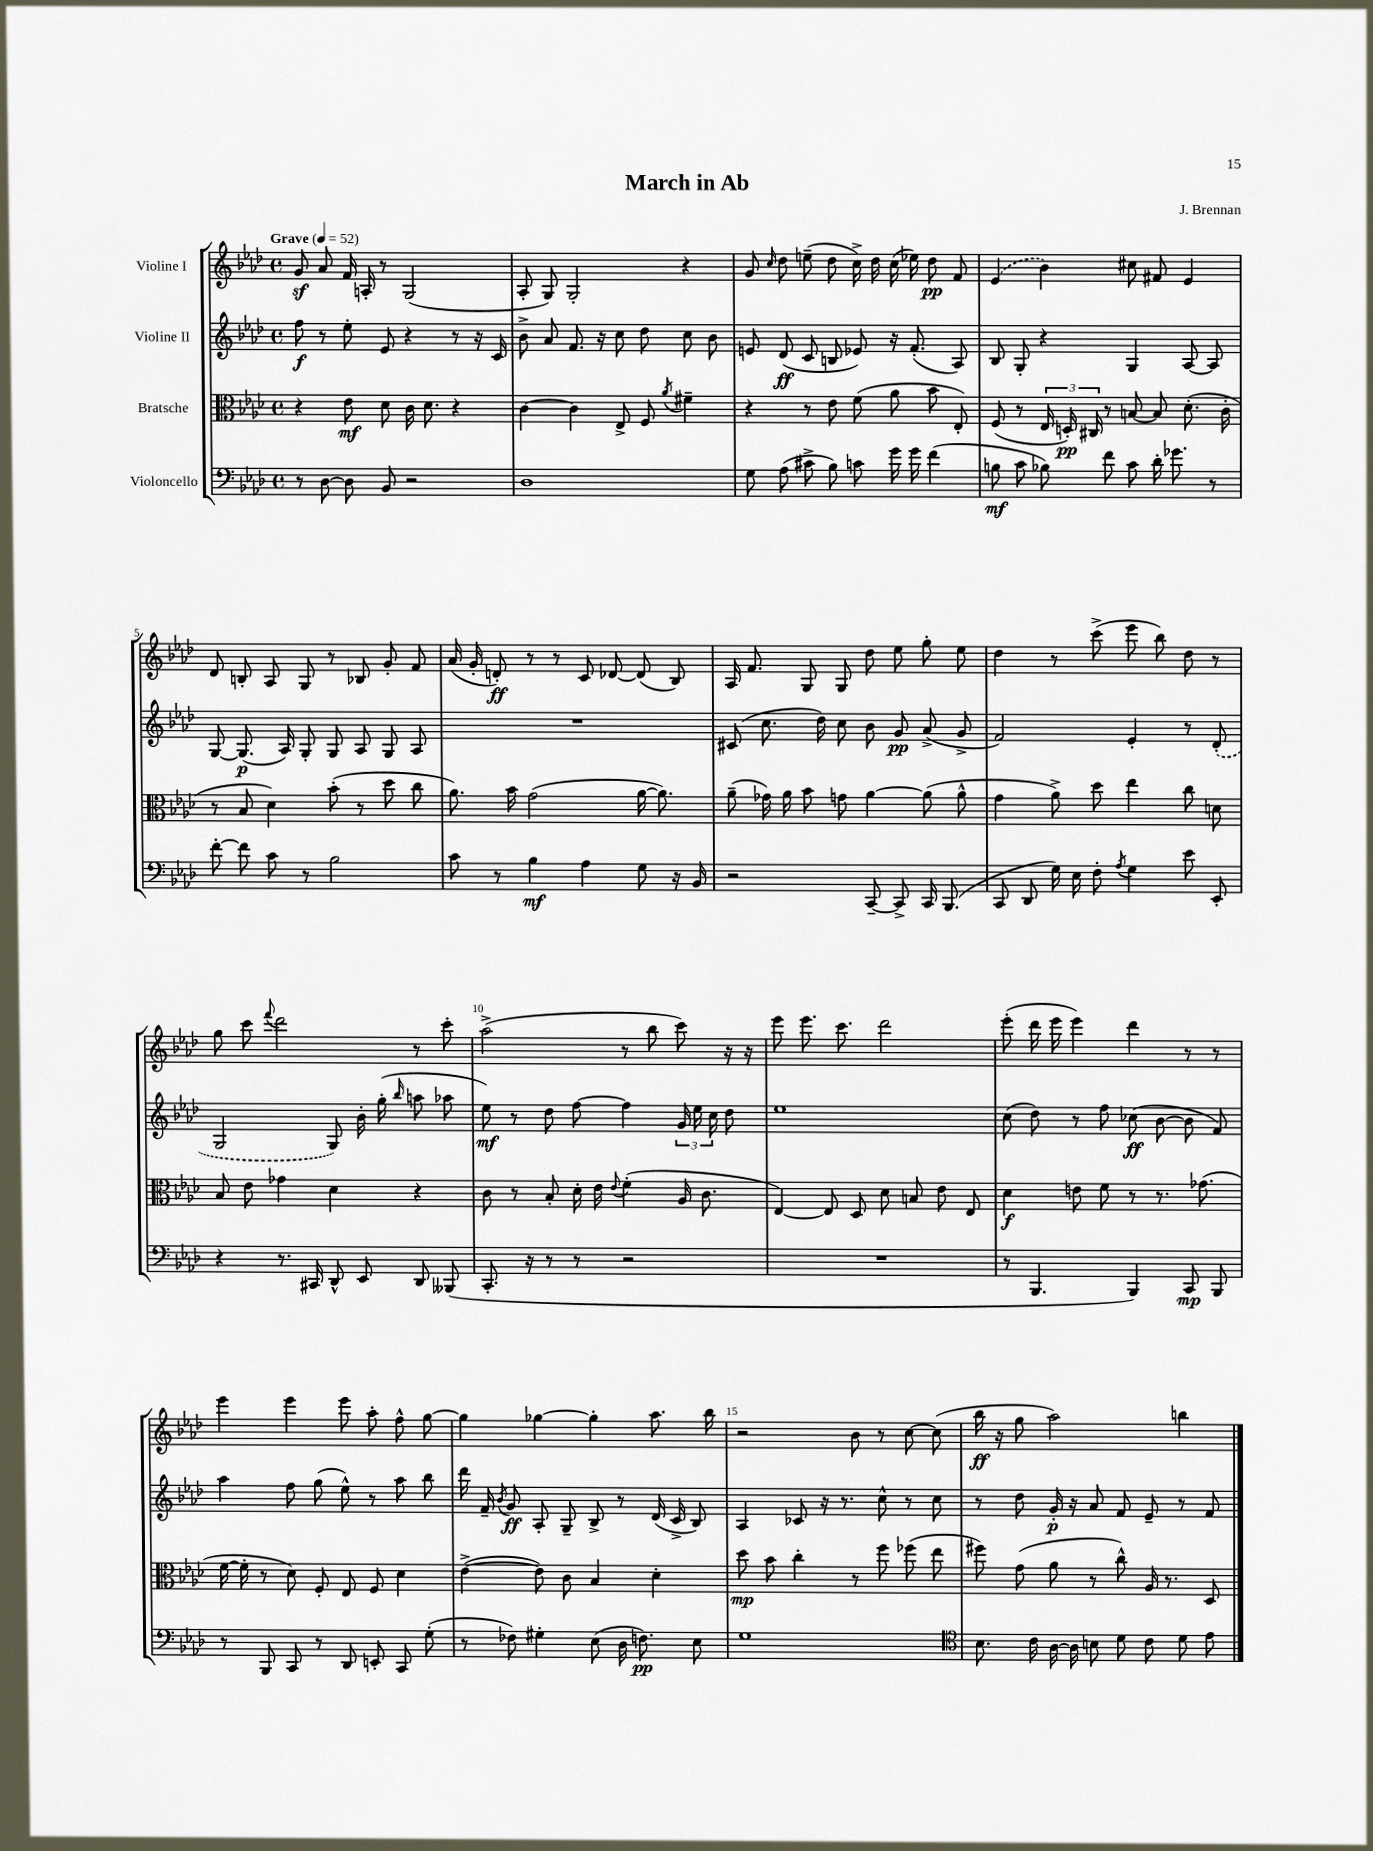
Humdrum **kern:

**kern	**dynam	**kern	**dynam	**kern	**dynam	**kern	**dynam
*part4	*part4	*part3	*part3	*part2	*part2	*part1	*part1
*staff4	*staff4	*staff3	*staff3	*staff2	*staff2	*staff1	*staff1
*I"Violoncello	*	*I"Bratsche	*	*I"Violine II	*	*I"Violine I	*
*clefF4	*	*clefC3	*	*clefG2	*	*clefG2	*
*k[b-e-a-d-]	*	*k[b-e-a-d-]	*	*k[b-e-a-d-]	*	*k[b-e-a-d-]	*
*M4/4	*	*M4/4	*	*M4/4	*	*M4/4	*
*met(c)	*	*met(c)	*	*met(c)	*	*met(c)	*
*MM52	*	*MM52	*	*MM52	*	*MM52	*
=1	=1	=1	=1	=1	=1	=1	=1
!	!	!	!	!	!	!LO:TX:a:B:t=Grave	!
8r	.	4r	.	8ff\	f	8gz/	.
[8D-\	.	.	.	8r	.	8a-/	.
8D-\]	.	8e-\	mf	8ee-'\	.	16f/	.
.	.	.	.	.	.	16An'/	.
8BB-/	.	8d-\	.	8e-/	.	8r	.
2r	.	16c\	.	4r	.	(2G/	.
.	.	8.d-\	.	.	.	.	.
.	.	4r	.	8r	.	.	.
.	.	.	.	16r	.	.	.
.	.	.	.	16c/	.	.	.
=2	=2	=2	=2	=2	=2	=2	=2
1D-	.	[4c\	.	8b-^\	.	8A-'/	.
.	.	.	.	8a-/	.	8G/)	.
.	.	4c\]	.	8.f/	.	2G'/	.
.	.	.	.	16r	.	.	.
.	.	8E-^/	.	8cc\	.	.	.
.	.	8F/	.	8dd-\	.	.	.
.	.	8qa-/	.	.	.	.	.
.	.	4f#X~\	.	8cc\	.	4r	.
.	.	.	.	8b-\	.	.	.
=3	=3	=3	=3	=3	=3	=3	=3
8G\	.	4r	.	8en/	.	8g/	.
.	.	.	.	.	.	16qqcc/	.
(8A-\	.	.	.	(8d-/	ff	8dd-\	.
8c#X^\	.	8r	.	8c/	.	(8een~\	.
8B-\)	.	8e-\	.	8Bn/	.	8dd-\	.
8cn\	.	(8f\	.	8e-X/)	.	16cc^\)	.
.	.	.	.	.	.	16dd-\	.
16g\	.	8a-\	.	16r	.	(16cc\	.
16g\	.	.	.	(8.f'/	.	16ee-X\)	.
(4f\	.	8b-\	.	.	.	8dd-\	pp
.	.	8E-'/)	.	8A-/)	.	8f/	.
=4	=4	=4	=4	=4	=4	=4	=4
8Bn\	mf	(8F/	.	8B-/	.	(4e-/	.
8c\	.	8r	.	8G'/	.	.	.
8B-X\)	.	24E-/	.	4r	.	4b-\)	.
.	.	24Dn'/)	pp	.	.	.	.
.	.	24C#X/	.	.	.	.	.
8f\	.	8r	.	.	.	.	.
8c\	.	[8Bn/	.	4G/	.	8cc#X\	.
16d-'\	.	8B/]	.	.	.	8f#X/	.
8.g-X\	.	.	.	.	.	.	.
.	.	(8.d-'\	.	[8A-/	.	4e-/	.
8r	.	.	.	8A-/]	.	.	.
.	.	16c'\	.	.	.	.	.
!!LO:LB:g=z
=5	=5	=5	=5	=5	=5	=5	=5
[8f'\	.	8r	.	[8G/	.	8d-/	.
8f\]	.	8B-/	.	(8.G/]	p	8Bn'/	.
8c\	.	4d-\)	.	.	.	8A-/	.
.	.	.	.	16A-/)	.	.	.
8r	.	.	.	8G'/	.	8G/	.
2B-\	.	(8b-'\	.	8G/	.	8r	.
.	.	8r	.	8A-/	.	8B-X/	.
.	.	8dd-\	.	8G/	.	8g'/	.
.	.	8cc\	.	8A-/	.	8f/	.
=6	=6	=6	=6	=6	=6	=6	=6
8c\	.	8.a-\)	.	1r	.	(16a-/	.
.	.	.	.	.	.	16g'/	.
8r	.	.	.	.	.	8dn'/)	ff
.	.	16b-\	.	.	.	.	.
4B-\	mf	(2g\	.	.	.	8r	.
.	.	.	.	.	.	8r	.
4A-\	.	.	.	.	.	8c/	.
.	.	.	.	.	.	[8d-X/	.
8G\	.	[16a-\	.	.	.	(8d-/]	.
.	.	8.a-\])	.	.	.	.	.
16r	.	.	.	.	.	8B-/)	.
16BB-/	.	.	.	.	.	.	.
=7	=7	=7	=7	=7	=7	=7	=7
2r	.	(8a-~\	.	(8c#X/	.	16A-/	.
.	.	.	.	.	.	8.f/	.
.	.	16g-X\)	.	8.cc\	.	.	.
.	.	16a-\	.	.	.	.	.
.	.	8b-\	.	.	.	8G/	.
.	.	.	.	16dd-\)	.	.	.
.	.	8gn\	.	8cc\	.	8G/	.
[8CC~/	.	[4a-\	.	8b-\	.	8dd-\	.
8CC^/]	.	.	.	8g/	pp	8ee-\	.
16CC/	.	(8a-\]	.	(8a-^/	.	8gg'\	.
(8.BBB-/	.	.	.	.	.	.	.
.	.	8a-^^\	.	8g^/	.	8ee-\	.
=8	=8	=8	=8	=8	=8	=8	=8
8CC/	.	4g\	.	2f/)	.	4dd-\	.
8DD-/	.	.	.	.	.	.	.
16G\)	.	8a-^\)	.	.	.	8r	.
16E-\	.	.	.	.	.	.	.
8F'\	.	8dd-\	.	.	.	(8ccc^\	.
8qA-/	.	.	.	.	.	.	.
4G\	.	4ee-\	.	4e-'/	.	8eee-\	.
.	.	.	.	.	.	8bb-\)	.
8e-\	.	8cc\	.	8r	.	8dd-\	.
8EE-'/	.	8dn\	.	(8d-'/	.	8r	.
!!LO:LB:g=z
=9	=9	=9	=9	=9	=9	=9	=9
4r	.	8B-/	.	2G/	.	8gg\	.
.	.	8e-\	.	.	.	8ccc\	.
.	.	.	.	.	.	8qqfff/	.
8.r	.	4g-X\	.	.	.	2ddd-\	.
16CC#X/	.	.	.	.	.	.	.
8DD-^^/	.	4d-\	.	8G/)	.	.	.
8EE-/	.	.	.	16b-'\	.	.	.
.	.	.	.	(16gg'\	.	.	.
.	.	.	.	16qqbb-/	.	.	.
8DD-/	.	4r	.	8aan\	.	8r	.
(8BBB--X/	.	.	.	8aa-X\	.	8ccc'\	.
=10	=10	=10	=10	=10	=10	=10	=10
8.CC'/	.	8c\	.	8ee-\)	mf	(2aa-^\	.
.	.	8r	.	8r	.	.	.
16r	.	.	.	.	.	.	.
8r	.	8B-'/	.	8dd-\	.	.	.
8r	.	16d-'\	.	[8ff\	.	.	.
.	.	16e-\	.	.	.	.	.
.	.	8qqe-/	.	.	.	.	.
2r	.	(4f'\	.	4ff\]	.	8r	.
.	.	.	.	.	.	8bb-\	.
.	.	16A-/	.	24g/	.	8ccc\)	.
.	.	.	.	24ee-\	.	.	.
.	.	8.c\	.	.	.	.	.
.	.	.	.	24cc\	.	.	.
.	.	.	.	8dd-\	.	16r	.
.	.	.	.	.	.	16r	.
=11	=11	=11	=11	=11	=11	=11	=11
1r	.	[4E-/)	.	1ee-	.	8eee-\	.
.	.	.	.	.	.	8.eee-\	.
.	.	8E-/]	.	.	.	.	.
.	.	.	.	.	.	8.ccc\	.
.	.	8D-/	.	.	.	.	.
.	.	8d-\	.	.	.	2ddd-\	.
.	.	8Bn/	.	.	.	.	.
.	.	8e-\	.	.	.	.	.
.	.	8E-/	.	.	.	.	.
=12	=12	=12	=12	=12	=12	=12	=12
8r	.	4d-\	f	(8cc\	.	(8eee-'\	.
4.BBB-/	.	.	.	8dd-\)	.	16ddd-\	.
.	.	.	.	.	.	16eee-\	.
.	.	8en\	.	8r	.	4eee-\)	.
.	.	8f\	.	8ff\	.	.	.
4BBB-/)	.	8r	.	(8cc-X\	ff	4ddd-\	.
.	.	8.r	.	[8b-\	.	.	.
8CC/	mp	.	.	8b-\]	.	8r	.
.	.	(8.g-X\	.	.	.	.	.
8BBB-/	.	.	.	8f/)	.	8r	.
!!LO:LB:g=z
=13	=13	=13	=13	=13	=13	=13	=13
8r	.	[16f\	.	4aa-\	.	4eee-\	.
.	.	16f'\]	.	.	.	.	.
8BBB-/	.	8r	.	.	.	.	.
8CC/	.	8d-\)	.	8ff\	.	4eee-\	.
8r	.	8F'/	.	(8gg\	.	.	.
8DD-/	.	8E-/	.	8ee-^^\)	.	8eee-\	.
8EEn'/	.	8F/	.	8r	.	8aa-'\	.
8CC/	.	4d-\	.	8aa-\	.	8ff^^\	.
(8G'\	.	.	.	8bb-\	.	[8gg\	.
=14	=14	=14	=14	=14	=14	=14	=14
8r	.	([4e-^\	.	16ddd-\	.	4gg\]	.
.	.	.	.	16f~/	.	.	.
.	.	.	.	8qb-/	.	.	.
8F-X\)	.	.	.	8g/	ff	.	.
4G#X'\	.	8e-\])	.	8A-'/	.	[4gg-X\	.
.	.	8c\	.	8G~/	.	.	.
(8E-\	.	4B-/	.	8B-^/	.	4gg-'\]	.
16D-\	.	.	.	8r	.	.	.
8.Fn\)	pp	.	.	.	.	.	.
.	.	4d-'\	.	(16d-/	.	8.aa-\	.
.	.	.	.	16c^/	.	.	.
8E-\	.	.	.	8B-/)	.	.	.
.	.	.	.	.	.	16bb-\	.
=15	=15	=15	=15	=15	=15	=15	=15
1G	.	8dd-\	mp	4A-/	.	2r	.
.	.	8b-\	.	.	.	.	.
.	.	4cc'\	.	8c-X/	.	.	.
.	.	.	.	16r	.	.	.
.	.	.	.	8.r	.	.	.
.	.	8r	.	.	.	8b-\	.
.	.	8ff\	.	8cc^^\	.	8r	.
.	.	(8ff-X\	.	8r	.	[8cc\	.
.	.	8ee-\	.	8cc\	.	(8cc\]	.
=16	=16	=16	=16	=16	=16	=16	=16
*clefC4	*	*	*	*	*	*	*
8.B-\	.	8ff#X\)	.	8r	.	16bb-\	ff
.	.	.	.	.	.	16r	.
.	.	(8g\	.	8dd-\	.	8gg\	.
16c\	.	.	.	.	.	.	.
[16A-\	.	8a-\	.	16g'/	p	2aa-\)	.
16A-\]	.	.	.	16r	.	.	.
8Bn\	.	8r	.	8a-/	.	.	.
8d-\	.	8cc^^\)	.	8f/	.	.	.
8c\	.	16A-/	.	8e-~/	.	.	.
.	.	8.r	.	.	.	.	.
8d-\	.	.	.	8r	.	4bbn\	.
8e-\	.	8D-/	.	8f/	.	.	.
==	==	==	==	==	==	==	==
*-	*-	*-	*-	*-	*-	*-	*-
